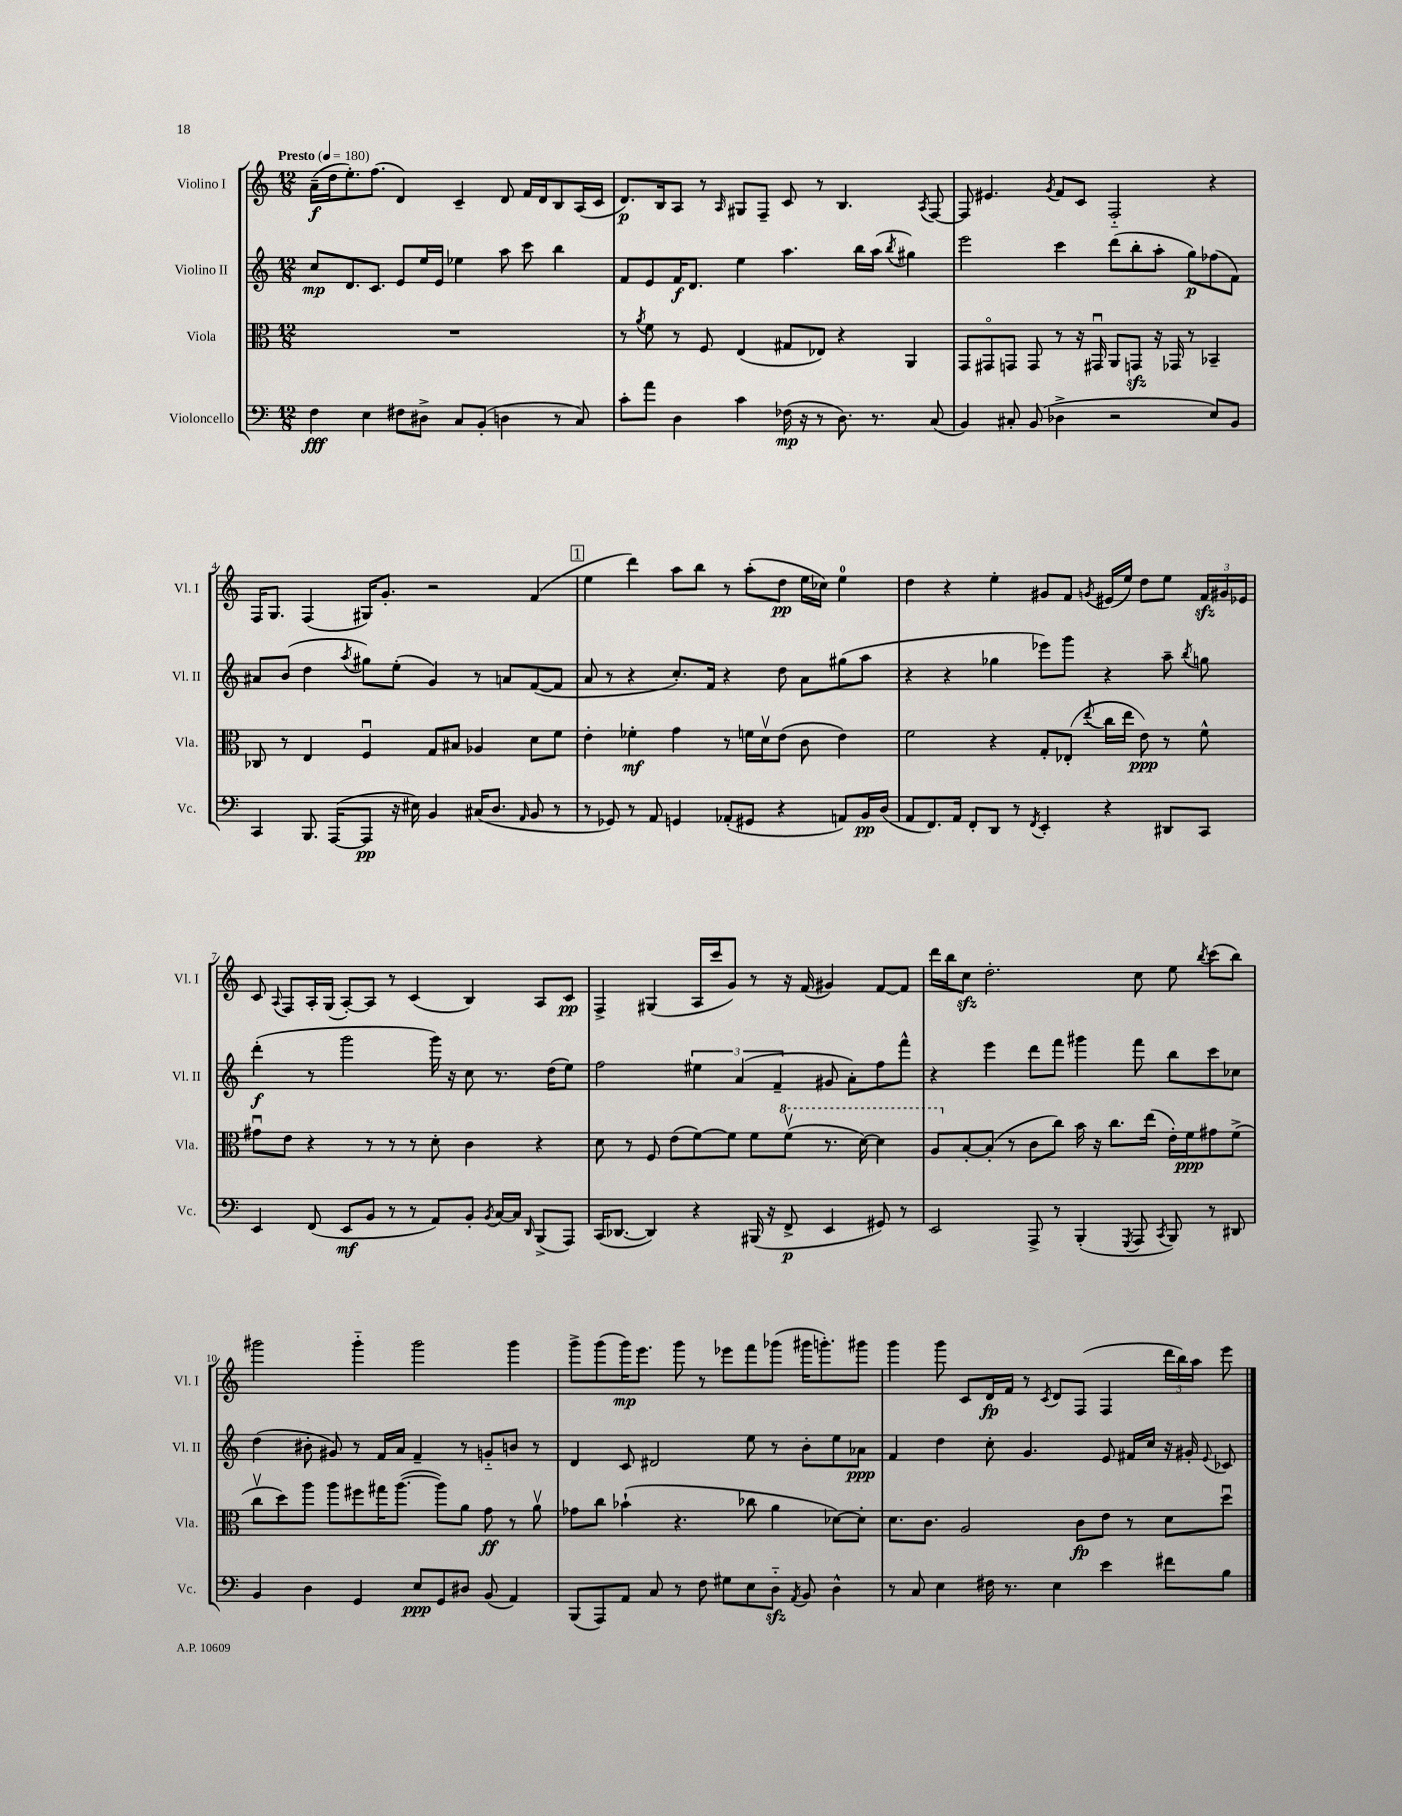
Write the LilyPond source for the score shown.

<<
\new StaffGroup <<
\new Staff = "s0" \with { instrumentName = "Violino I" shortInstrumentName = "Vl. I" } {
    \clef treble \key c \major \numericTimeSignature \time 12/8 \tempo "Presto" 4 = 180
    \autoBeamOff a'16[--\f( d''16 e''8.-.) f''8.]( d'4) c'4-- d'8 f'16[ d'16 b8 a16( c'16] |
    d'8.[\p) b16 a8] r8 \grace { a16 } gis8[ f8]-- c'8 r8 b4. \acciaccatura { a8 } f8~ |
    f8 eis'4. \acciaccatura { g'8 } f'8[ c'8] f2-_ r4 |
    f16[ g8.] f4( gis16[) g'8.]-. r2 f'4( |
    \mark \markup { \box "1" } e''4 d'''4) a''8[ b''8] r8 a''8[-.( d''8]\pp e''16[ ces''16]) e''4-0 |
    d''4 r4 e''4-. gis'8[ f'8] \acciaccatura { g'8 } eis'16[( e''16]) d''8[ e''8] \tuplet 3/2 { f'16[\sfz gis'16 ees'16] } |
    c'8 \appoggiatura { a8 } f8[ a16-. g16]( a8[~-.) a8] r8 c'4( b4) a8[ c'8]\pp |
    f4-> gis4( a16[ c'''16 g'8]) r8 r16 f'16( gis'4) f'8[~ f'8] |
    d'''16[ b''16 c''8]\sfz d''2.-. c''8 e''8 \acciaccatura { b''8 } c'''8[( b''8]) |
    gis'''2 gis'''4-_ gis'''2 gis'''4 |
    g'''8[-> g'''8( g'''16\mp) e'''8.] g'''8 r8 ees'''8[ f'''8 ges'''8]( gis'''16[ g'''8.-.) gis'''8] |
    g'''4 g'''8 c'8[ d'16\fp f'16] r8 \acciaccatura { c'8 } d'8[ f8]( f4 \tuplet 3/2 { d'''16[ b''16) a''16] } e'''8 \bar "|." |
}
\new Staff = "s1" \with { instrumentName = "Violino II" shortInstrumentName = "Vl. II" } {
    \clef treble \key c \major \numericTimeSignature \time 12/8
    \autoBeamOff c''8[\mp d'8. c'8.] e'8[ e''16 e'16] ees''4 a''8 c'''8 b''4 |
    f'8[ e'8 f'16\f d'8.] e''4 a''4. b''16[ a''16]( \acciaccatura { b''8 } gis''4) |
    e'''2 c'''4 d'''8[( b''8-. a''8]-. g''8[\p) fes''8( f'8]) |
    ais'8[ b'8]( d''4 \acciaccatura { a''8 } gis''8[) e''8]-.( g'4) r8 a'8[ f'8~( f'8] |
    \mark \markup { \box "1" } a'8 r8 r4 c''8.[-.) f'16] r4 d''8 a'8[ gis''8( a''8] |
    r4 r4 ges''4 ees'''8[) g'''8] r4 a''8-- \acciaccatura { b''8 } g''8 |
    d'''4-.\f( r8 g'''2 g'''16) r16 c''8 r8. d''16[( e''8]) |
    f''2 \tuplet 3/2 { eis''4 a'4( f'4-- } gis'8 a'8[-.) f''8 f'''8]-^ |
    r4 e'''4 d'''8[ f'''8] gis'''4 f'''8 b''8[ c'''8 ces''8] |
    d''4( bis'8-. gis'8) r8 f'16[ a'16] f'4-- r8 g'8[-_ b'8] r8 |
    d'4 c'8 dis'2 e''8 r8 b'8[-. e''8 aes'8]\ppp |
    f'4 d''4 c''8-. g'4. e'8 fis'16[ c''16] r16 gis'16-. \appoggiatura { e'8 } ces'8 \bar "|." |
}
\new Staff = "s2" \with { instrumentName = "Viola" shortInstrumentName = "Vla." } {
    \clef alto \key c \major \numericTimeSignature \time 12/8
    \autoBeamOff R1. |
    r8 \acciaccatura { a'8 } f'8 r8 f8 e4( gis8[ ees8]) r4 a,4 |
    g,8[ gis,8\flageolet g,8] g,8 r8 r16 gis,16\downbow a,8[ g,8]\sfz r16 ges,16 r8 bes,4-- |
    ces8 r8 e4 f4\downbow g8[ bis8] aes4 d'8[ f'8] |
    \mark \markup { \box "1" } e'4-. fes'4-.\mf g'4 r8 f'16[ d'16\upbow e'8]( c'8 e'4) |
    f'2 r4 g8[-. ees8]-.( \appoggiatura { e''8 } c''16[ e''16] e'8\ppp) r8 f'8-^ |
    gis'8[\downbow e'8] r4 r8 r8 r8 d'8-. c'4 r4 |
    d'8 r8 f8 e'8[( f'8~) f'8] f'8[ \ottava #1 f''8]\upbow( r8. d''16~) d''4 |
    a'8[ \ottava #0 b8~-. b8]-.( r8 c'8[ c''8]) b'16 r16 c''8.[ e''16]( e'16[-.) f'16\ppp gis'8 f'8]->( |
    c''8[\upbow d''8) a''8] a''8[ fis''8 gis''16 a''8.]~( a''8[) a'8] g'8\ff r8 a'8\upbow |
    ges'8[ c''8] bes'4-!( r4. ces''8 a'4 des'8[~) des'8]-. |
    d'8.[ c'8.] a2 c'8[\fp e'8] r8 d'8[ d''8]\downbow \bar "|." |
}
\new Staff = "s3" \with { instrumentName = "Violoncello" shortInstrumentName = "Vc." } {
    \clef bass \key c \major \numericTimeSignature \time 12/8
    \autoBeamOff f4\fff e4 fis8[ dis8]-> c8[ b,8]-.( d4 r8 c8) |
    c'8[-. a'8] d4 c'4 fes16\mp( r16 r8 d8.) r8. c8( |
    b,4) cis8-. b,8( des4-> r2 e8[) b,8] |
    c,4 b,,8. a,,16[~( a,,8]\pp r16 eis16) b,4 cis16[( d8.] \grace { a,16 } b,8 r8 |
    \mark \markup { \box "1" } r8 ges,8) r8 a,8 g,4 aes,8[-.( gis,8] r4 a,8[) b,16\pp d16]( |
    a,8[ f,8.) a,16] f,8[-. d,8] r8 \acciaccatura { f,8 } e,4-. r4 dis,8[ c,8] |
    e,4 f,8( e,8[\mf b,8] r8 r8 a,8[) b,8]-. \acciaccatura { b,8 } c16[~ c16] \grace { d,16 } b,,8[->( a,,8]) |
    c,16[( des,8.]~ des,4) r4 bis,,16( r16 f,8->\p e,4 gis,8) r8 |
    e,2 a,,8-> r8 b,,4-.( \acciaccatura { g,,8 } a,,8 \acciaccatura { c,8 } b,,8) r8 dis,8 |
    b,4 d4 g,4 e8[\ppp g,8 dis8] b,8( a,4) |
    b,,8[( a,,8) a,8] c8 r8 f8 gis8[ e8 d8]-_\sfz \acciaccatura { a,8 } b,8 d4-^ |
    r8 c8 e4 fis16 r8. e4 e'4 fis'8[ b8] \bar "|." |
}
>>
>>
